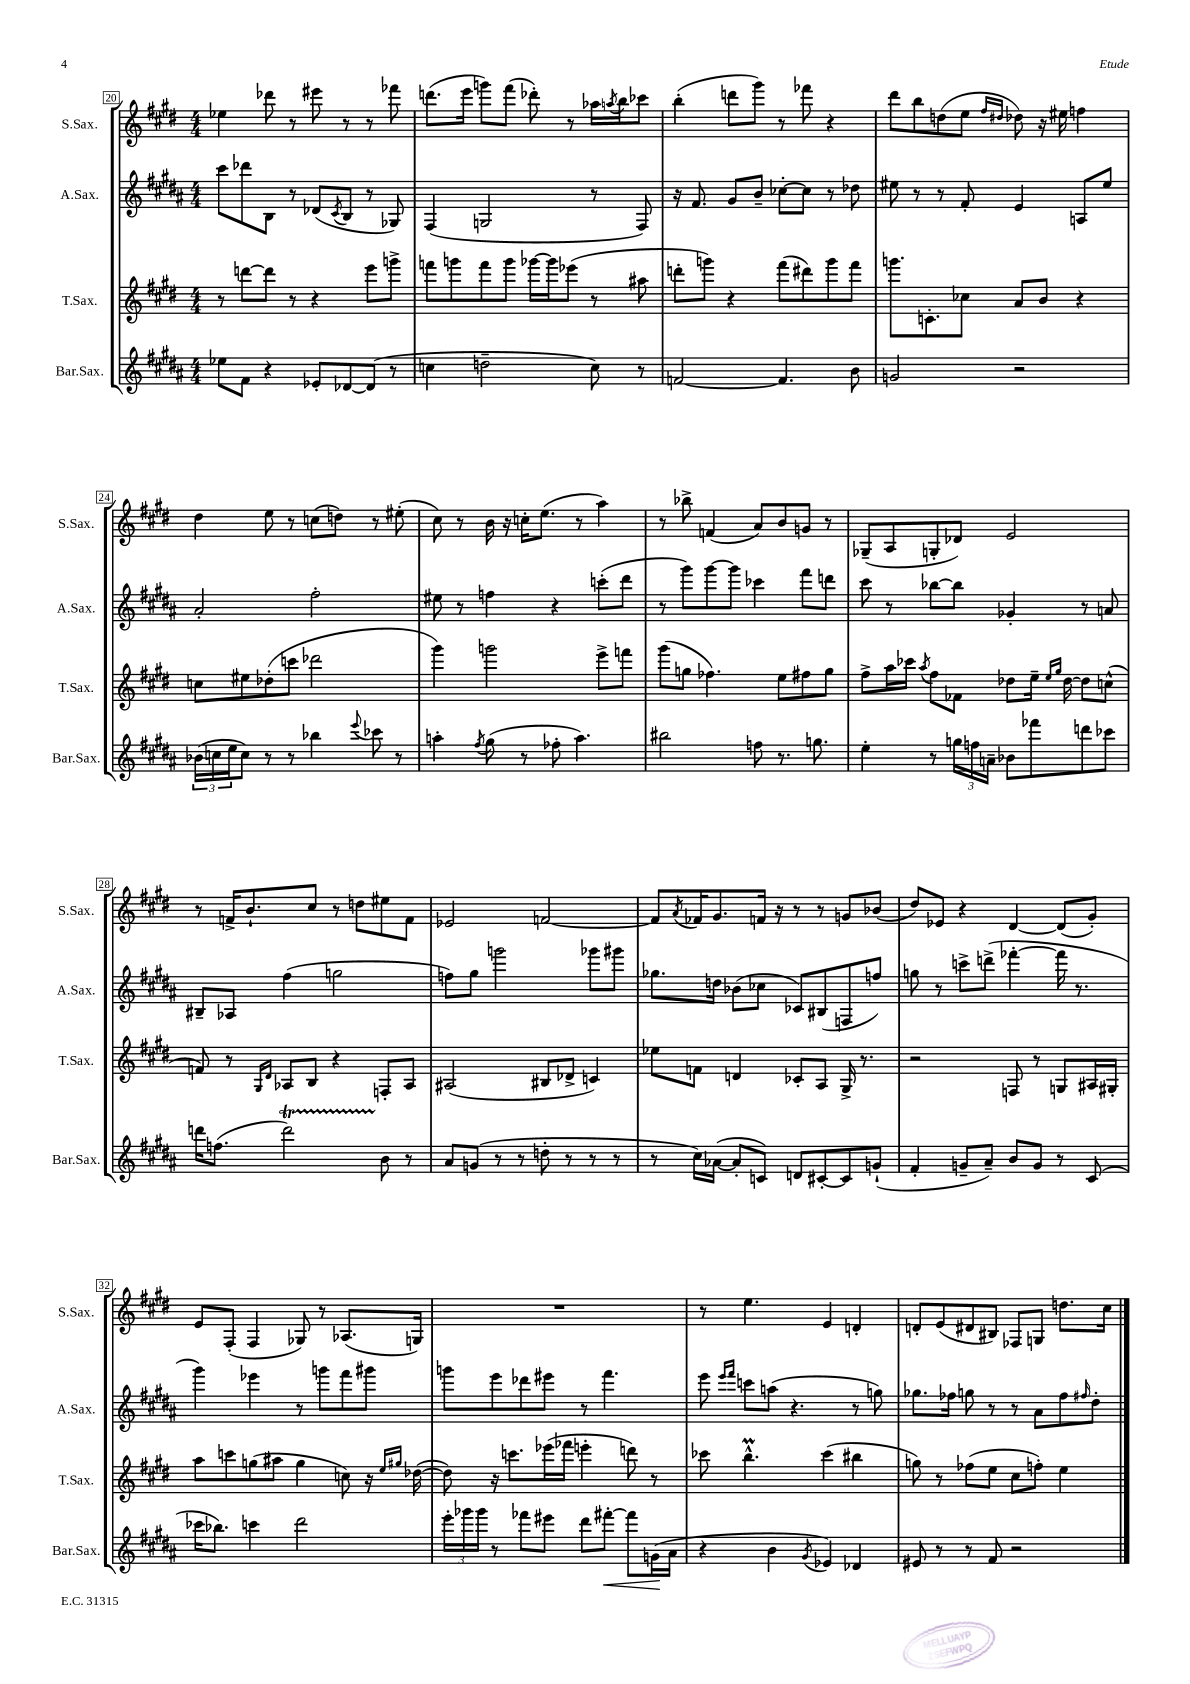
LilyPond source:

<<
\new StaffGroup <<
\new Staff = "s0" \with { instrumentName = "S.Sax." shortInstrumentName = "S.Sax." } {
    \clef treble \key e \major \numericTimeSignature \time 4/4
    ees''4 des'''8 r8 eis'''8 r8 r8 fes'''8 |
    d'''8.( e'''16 g'''8) fis'''8( des'''8-.) r8 aes''16 \acciaccatura { a''8 } b''16 ces'''8 |
    b''4-.( d'''8 gis'''8) r8 fes'''8 r4 |
    dis'''8 b''8 d''8( e''8 \grace { fis''16 dis''16 } des''8) r16 eis''16 f''4 |
    dis''4 e''8 r8 c''8( d''8) r8 eis''8-.( |
    cis''8) r8 b'16 r16 c''16-. e''8.( r8 a''4) |
    r8 bes''8-> f'4( a'8) b'8 g'8 r8 |
    ges8--( a8 g8-. des'8) e'2 |
    r8 f'16-> b'8.-! cis''8 r8 d''8 eis''8 f'8 |
    ees'2 f'2~ |
    f'8 \acciaccatura { a'8 } fes'16 gis'8. f'16 r16 r8 r8 g'8 bes'8( |
    dis''8) ees'8 r4 dis'4~ dis'8( gis'8-.) |
    e'8 fis8-.( fis4 ges8) r8 aes8.( g16) |
    R1 |
    r8 e''4. e'4 d'4-. |
    d'8-. e'8( dis'8 bis8) fes8 g8 d''8. cis''16 \bar "|." |
}
\new Staff = "s1" \with { instrumentName = "A.Sax." shortInstrumentName = "A.Sax." } {
    \clef treble \key b \major \numericTimeSignature \time 4/4
    cis'''8 des'''8 b8 r8 des'8( \acciaccatura { cis'8 } b8 r8 ges8) |
    fis4( g2 r8 fis8) |
    r16 fis'8. gis'8 b'8-- ces''8~-. ces''8 r8 des''8 |
    eis''8 r8 r8 fis'8-. e'4 a8 eis''8 |
    ais'2-. fis''2-. |
    eis''8 r8 f''4 r4 c'''8-.( dis'''8 |
    r8 gis'''8) gis'''8~ gis'''8 ces'''4 fis'''8 d'''8 |
    cis'''8 r8 bes''8~ bes''8 ges'4-. r8 a'8 |
    bis8-- aes8 fis''4( g''2 |
    f''8) gis''8 g'''2 ges'''8 gis'''8 |
    ges''8. d''16 bes'8( ces''8 ces'8) bis8( f8 f''8) |
    g''8 r8 c'''8-> d'''8->( fes'''4~-. fes'''16 r8. |
    gis'''4) ees'''4 r8 g'''8 fis'''8 gis'''8 |
    g'''8 e'''8 des'''8 eis'''8 r8 fis'''4. |
    e'''8 \grace { e'''16 fis'''16 } c'''8 a''8( r4. r8 g''8) |
    ges''8. fes''16 g''8 r8 r8 ais'8 fes''8 \grace { fis''16 } dis''8-. \bar "|." |
}
\new Staff = "s2" \with { instrumentName = "T.Sax." shortInstrumentName = "T.Sax." } {
    \clef treble \key e \major \numericTimeSignature \time 4/4
    r8 d'''8~ d'''8 r8 r4 e'''8 g'''8-> |
    f'''8 g'''8 f'''8 g'''8 ges'''16~ ges'''16 ees'''8( r8 ais''8 |
    d'''8-. g'''8) r4 fis'''8( dis'''8) g'''8 fis'''8 |
    g'''8. c'8.-. ces''8 a'8 b'8 r4 |
    c''8 eis''8 des''8-.( c'''8 des'''2 |
    gis'''4) g'''2 e'''8-> f'''8 |
    gis'''8( g''8 fes''4.) e''8 fis''8 g''8 |
    fis''8-> a''16 ces'''16 \acciaccatura { a''8 } fis''8 fes'8 des''8 e''16-- \grace { e''16 gis''16 } des''16~ des''8 c''8-^( |
    f'8) r8 \grace { gis16 dis'16 } aes8 b8 r4 f8-. aes8 |
    ais2( bis8 des'8-> c'4) |
    ees''8 f'8 d'4 ces'8-. a8 gis16-> r8. |
    r2 f8 r8 g8 ais16 gis16-. |
    a''8 c'''8 g''8( ais''8 g''4 c''8) r16 \grace { e''16 gis''16 } des''16~( |
    des''8) r16 c'''8. ees'''16( fes'''16 e'''4-. d'''8) r8 |
    ces'''8 b''4.-^\prall ces'''4( bis''4 |
    g''8) r8 fes''8( e''8 cis''8 f''8-.) e''4 \bar "|." |
}
\new Staff = "s3" \with { instrumentName = "Bar.Sax." shortInstrumentName = "Bar.Sax." } {
    \clef treble \key b \major \numericTimeSignature \time 4/4
    ees''8 fis'8 r4 ees'8-. des'8~ des'8( r8 |
    c''4 d''2-- c''8) r8 |
    f'2~ f'4. b'8 |
    g'2 r2 |
    \tuplet 3/2 { bes'16( c''16 e''16 } c''8) r8 r8 bes''4 \appoggiatura { e'''8 } ces'''8 r8 |
    a''4-. \acciaccatura { fis''8 } gis''8( r8 fes''8-. a''4.) |
    bis''2 f''8 r8. g''8. |
    e''4-. r8 \tuplet 3/2 { g''16 f''16 a'16-- } bes'8 fes'''8 d'''8 ces'''8 |
    d'''16 f''8.( d'''2\startTrillSpan) b'8\stopTrillSpan r8 |
    ais'8 g'8( r8 r8 d''8-. r8 r8 r8 |
    r8 cis''16) aes'16~( aes'8-. c'8) d'8 cis'8~-. cis'8 g'8-!( |
    fis'4-. g'8-- ais'8--) b'8 g'8 r8 cis'8( |
    ces'''16 bes''8.) c'''4 dis'''2 |
    \tuplet 3/2 { e'''16-. ges'''16 ges'''16 } r8 fes'''8 eis'''8 dis'''8 fis'''8~-.\< fis'''8 g'16\!( ais'16 |
    r4 b'4 \acciaccatura { gis'8 } ees'4) des'4 |
    eis'8 r8 r8 fis'8 r2 \bar "|." |
}
>>
>>
\layout { \context { \Score currentBarNumber = #20 \override BarNumber.stencil = #(make-stencil-boxer 0.1 0.3 ly:text-interface::print) } }
